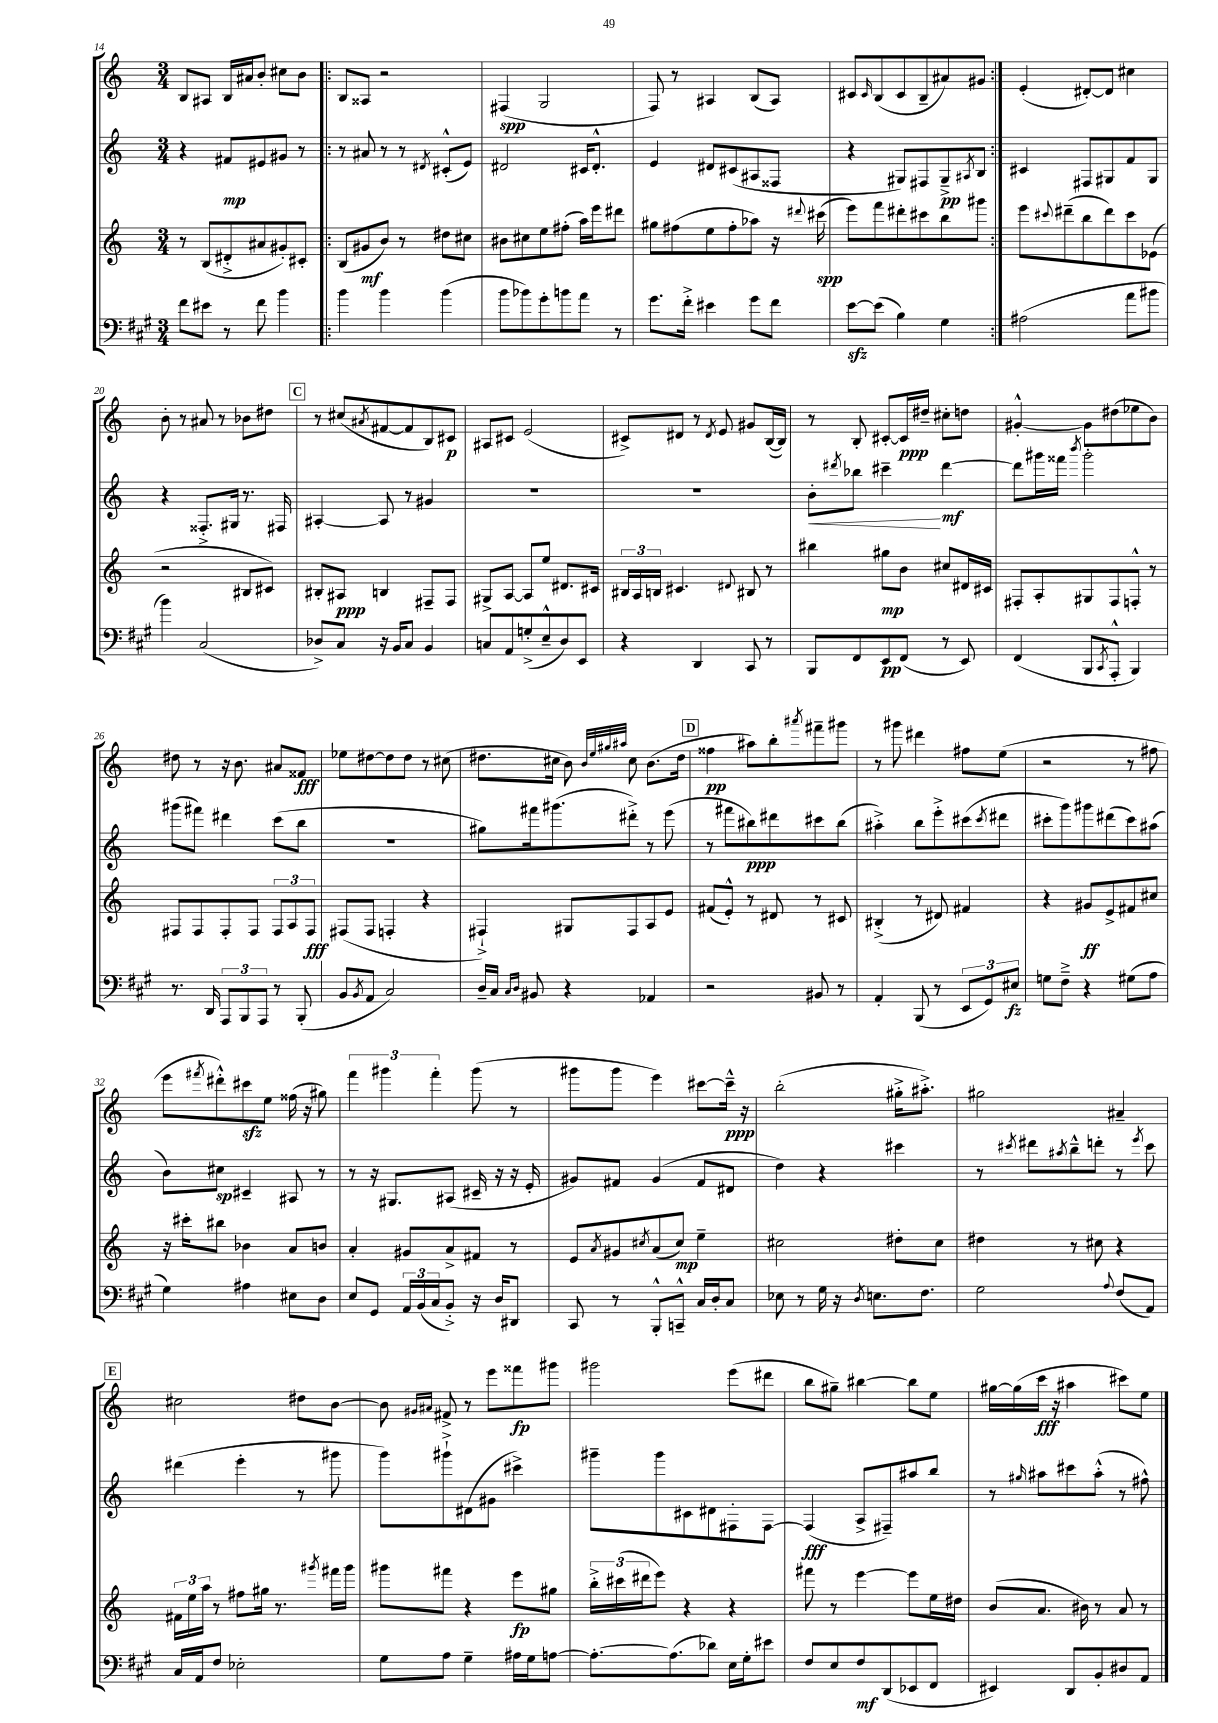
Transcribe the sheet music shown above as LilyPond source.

<<
\new StaffGroup <<
\new Staff = "s0" {
    \clef treble \key c \major \numericTimeSignature \time 3/4
    b8 ais8 b16 ais'16 b'8-. cis''8 b'8 |
    \repeat volta 2 { b8 aisis8 r2 |
    fis4\spp( g2 |
    f8) r8 ais4 b8( ais8) |
    cis'8 \grace { cis'16 } b8( cis'8 b8-- ais'8) gis'8 | }
    e'4-.( dis'8~-.) dis'8 cis''4 |
    b'8-. r8 ais'8 r8 bes'8 dis''8 |
    \mark \markup { \box "C" } r8 cis''8( \acciaccatura { ais'8 } fis'8~ fis'8 b8) cis'8\p |
    ais8 cis'8 e'2( |
    cis'8->) dis'8 r8 \acciaccatura { dis'8 } e'8 gis'8 b16~( b16) |
    r8 b8-. cis'8~-. cis'16\ppp dis''16-- cis''8-. d''8 |
    gis'4~-.-^ gis'8 dis''8( ees''8 b'8) |
    dis''8 r8 r16 b'8. ais'8 fisis'8\fff |
    ees''8 dis''8~ dis''8 dis''8 r8 cis''8( |
    dis''8. cis''16 b'8) \grace { b'32 e''32 gis''32 ais''32 } cis''8 b'8.( dis''16 |
    \mark \markup { \box "D" } fisis''4\pp ais''8) b''8-. \acciaccatura { ais'''8 } fis'''8-- gis'''8 |
    r8 gis'''8 dis'''4 fis''8 e''8( |
    r2 r8 fis''8 |
    e'''8 \acciaccatura { fis'''8 } dis'''8-.-^) cis'''8\sfz e''8 fisis''16( r16 gis''8) |
    \tuplet 3/2 { f'''4 gis'''4 f'''4-. } gis'''8( r8 |
    gis'''8 gis'''8 e'''4) cis'''8~ cis'''16---^\ppp r16 |
    b''2-.( gis''16-.-> ais''8.-.->) |
    gis''2 ais'4-- |
    \mark \markup { \box "E" } cis''2 dis''8 b'8~ |
    b'8 \grace { gis'16 ais'16 } fis'8-> r8 e'''8 fisis'''8\fp gis'''8 |
    gis'''2 e'''8( dis'''8 |
    b''8 gis''8--) bis''4~ bis''8 e''8 |
    gis''16~ gis''16( c'''16\fff r16 ais''4 cis'''8) e''8 \bar "|." |
}
\new Staff = "s1" {
    \clef treble \key c \major \numericTimeSignature \time 3/4
    r4 fis'8\mp eis'8 gis'8 r8 |
    \repeat volta 2 { r8 ais'8 r8 r8 \acciaccatura { dis'8 } cis'8-.-^( e'8) |
    dis'2 cis'16 dis'8.-.-^ |
    e'4 dis'8 cis'8( ais8 fisis8 |
    r4 gis8) fis8 gis8--->\pp \acciaccatura { ais8 } b8 | }
    cis'4 fis8 gis8 f'8 gis8 |
    r4 fisis8.-.-> gis16 r8. fis16 |
    \mark \markup { \box "C" } ais4~-. ais8 r8 gis'4 |
    R2. |
    R2. |
    b'8-.\< \acciaccatura { dis'''8 } bes''8 cis'''4--\! dis'''4~\mf |
    dis'''8 gis'''16 fisis'''16 \acciaccatura { b'''8 } gis'''2-. |
    gis'''8( fis'''8) dis'''4 c'''8( b''8 |
    R2. |
    gis''8) fis'''16 gis'''8.( dis'''8-.->) r8 e'''8( |
    \mark \markup { \box "D" } r8 fis'''8 bis''8\ppp) dis'''8 cis'''8 bis''8( |
    ais''4-.->) b''8 e'''8-.-> cis'''8( \acciaccatura { cis'''8 } dis'''8 |
    cis'''8-. g'''8) gis'''8 dis'''8( cis'''8) ais''8( |
    b'8) cis''8\sp cis'4-- ais8 r8 |
    r8 r16 gis8. ais8( cis'16-- r16 r16 e'16-. |
    gis'8) fis'8 gis'4( fis'8 dis'8 |
    d''4) r4 cis'''4 |
    r8 \acciaccatura { cis'''8 } dis'''8 \acciaccatura { ais''8 } b''8---^ d'''8-. r8 \acciaccatura { e'''8 } cis'''8 |
    \mark \markup { \box "E" } dis'''4( e'''4-. r8 gis'''8 |
    g'''8) gis'''8-!-> dis'8( gis'8 cis'''4->) |
    gis'''8-- gis'''8 cis'8 dis'8 fis8-. fis8~ |
    fis4\fff( a8-> fis8--) ais''8 b''8 |
    r8 \grace { gis''16 } ais''8 cis'''8 ais''8-.-^( r8 fis''8-^) \bar "|." |
}
\new Staff = "s2" {
    \clef treble \key c \major \numericTimeSignature \time 3/4
    r8 b8( dis'8-.-> ais'8 gis'8-.) cis'8-. |
    \repeat volta 2 { b8( gis'8\mf b'8) r8 dis''8 cis''8 |
    bis'8 cis''8 e''8 fis''8-.( a''16) e'''16 dis'''8 |
    gis''8 fis''8( e''8 fis''8-. aes''8) r16 \appoggiatura { dis'''8 } cis'''16\spp( |
    e'''8) f'''8 dis'''8-. cis'''8 b''8 gis'''8 | }
    e'''8 \appoggiatura { cis'''8 } dis'''8--( b''8 dis'''8) cis'''8 ees'8( |
    r2 bis8 cis'8) |
    \mark \markup { \box "C" } bis8-. ais8\ppp b4 fis8-- fis8 |
    gis8-> a8~ a8 e''8 dis'8. cis'16 |
    \tuplet 3/2 { bis16 a16 b16 } cis'4. \appoggiatura { dis'8 } bis8 r8 |
    bis''4 gis''8\mp b'8 cis''8 dis'16 cis'16 |
    fis8-. a8-. gis8 fis8 f8-.-^ r8 |
    fis8 fis8 fis8-. fis8 \tuplet 3/2 { fis8 a8 fis8\fff } |
    fis8( fis8 f4-. r4 |
    fis4-!->) gis8 fis8 a8 e'8 |
    \mark \markup { \box "D" } fis'8( e'8-.-^) r8 dis'8 r8 cis'8 |
    bis4-.->( r8 dis'8) fis'4 |
    r4 gis'8\ff e'8-> fis'8 cis''8 |
    r16 cis'''16-. bis''8 bes'4 a'8 b'8 |
    a'4-. gis'8 a'8-> fis'8 r8 |
    e'8 \acciaccatura { a'8 } gis'8 \acciaccatura { cis''8 } a'8( cis''8\mp) e''4-- |
    cis''2 dis''8-. cis''8 |
    dis''4 r8 cis''8 r4 |
    \mark \markup { \box "E" } \tuplet 3/2 { fis'16 e''16 a''16 } r8 fis''8 gis''16 r8. \acciaccatura { gis'''8 } fis'''16 gis'''16 |
    gis'''8 fis'''8 r4 e'''8\fp gis''8 |
    \tuplet 3/2 { b''16-.-> cis'''16( dis'''16 } e'''8) r4 r4 |
    fis'''8 r8 e'''4~ e'''8 e''16 dis''16 |
    b'8( a'8. bis'16) r8 a'8 r8 \bar "|." |
}
\new Staff = "s3" {
    \clef bass \key a \major \numericTimeSignature \time 3/4
    fis'8 eis'8 r8 fis'8 b'4 |
    \repeat volta 2 { b'4 b'4 b'4( |
    b'8 bes'8) gis'8-. b'8 a'8 r8 |
    gis'8. fis'16-.-> eis'4 gis'8 fis'8 |
    e'8~\sfz e'8( b4) gis4 | }
    ais2( a'8 bis'8 |
    b'4) cis2( |
    \mark \markup { \box "C" } des8->) cis8 r16 b,16 cis8 b,4 |
    c8 a,8 g8-.->( e8---^ d8) e,8 |
    r4 d,4 cis,8 r8 |
    b,,8 fis,8 e,8\pp fis,8( r8 e,8) |
    fis,4( b,,8 \acciaccatura { cis,8 } a,,8-.-^ b,,4) |
    r8. d,16 \tuplet 3/2 { a,,8 b,,8 a,,8 } r8 b,,8-.( |
    b,8 \acciaccatura { b,8 } a,8 cis2) |
    d16-- cis16 \grace { cis16 d16 } bis,8 r4 aes,4 |
    \mark \markup { \box "D" } r2 bis,8 r8 |
    a,4-. b,,8( r8 \tuplet 3/2 { e,8 gis,8) eis8\fz } |
    g8 fis8---> r4 gis8( a8 |
    gis4) ais4 eis8 d8 |
    e8 gis,8 \tuplet 3/2 { a,16 b,16( cis16 } b,8-.->) r16 d16 dis,8 |
    cis,8 r8 b,,8-.-^ c,8---^ cis16 d16-. cis8 |
    ees8 r8 gis16 r16 \acciaccatura { d8 } e8. fis8. |
    gis2 \appoggiatura { a8 } fis8( a,8) |
    \mark \markup { \box "E" } cis16 a,16 fis8 ees2-. |
    gis8 a8 gis4-- ais16 gis16 a8~ |
    a8.~-. a8.( des'8) e16 gis16-. eis'8 |
    fis8 e8 fis8\mf d,8( ees,8 fis,8 |
    eis,4) d,8 b,8-. dis8 a,8 \bar "|." |
}
>>
>>
\layout { \context { \Score currentBarNumber = #14 } }
